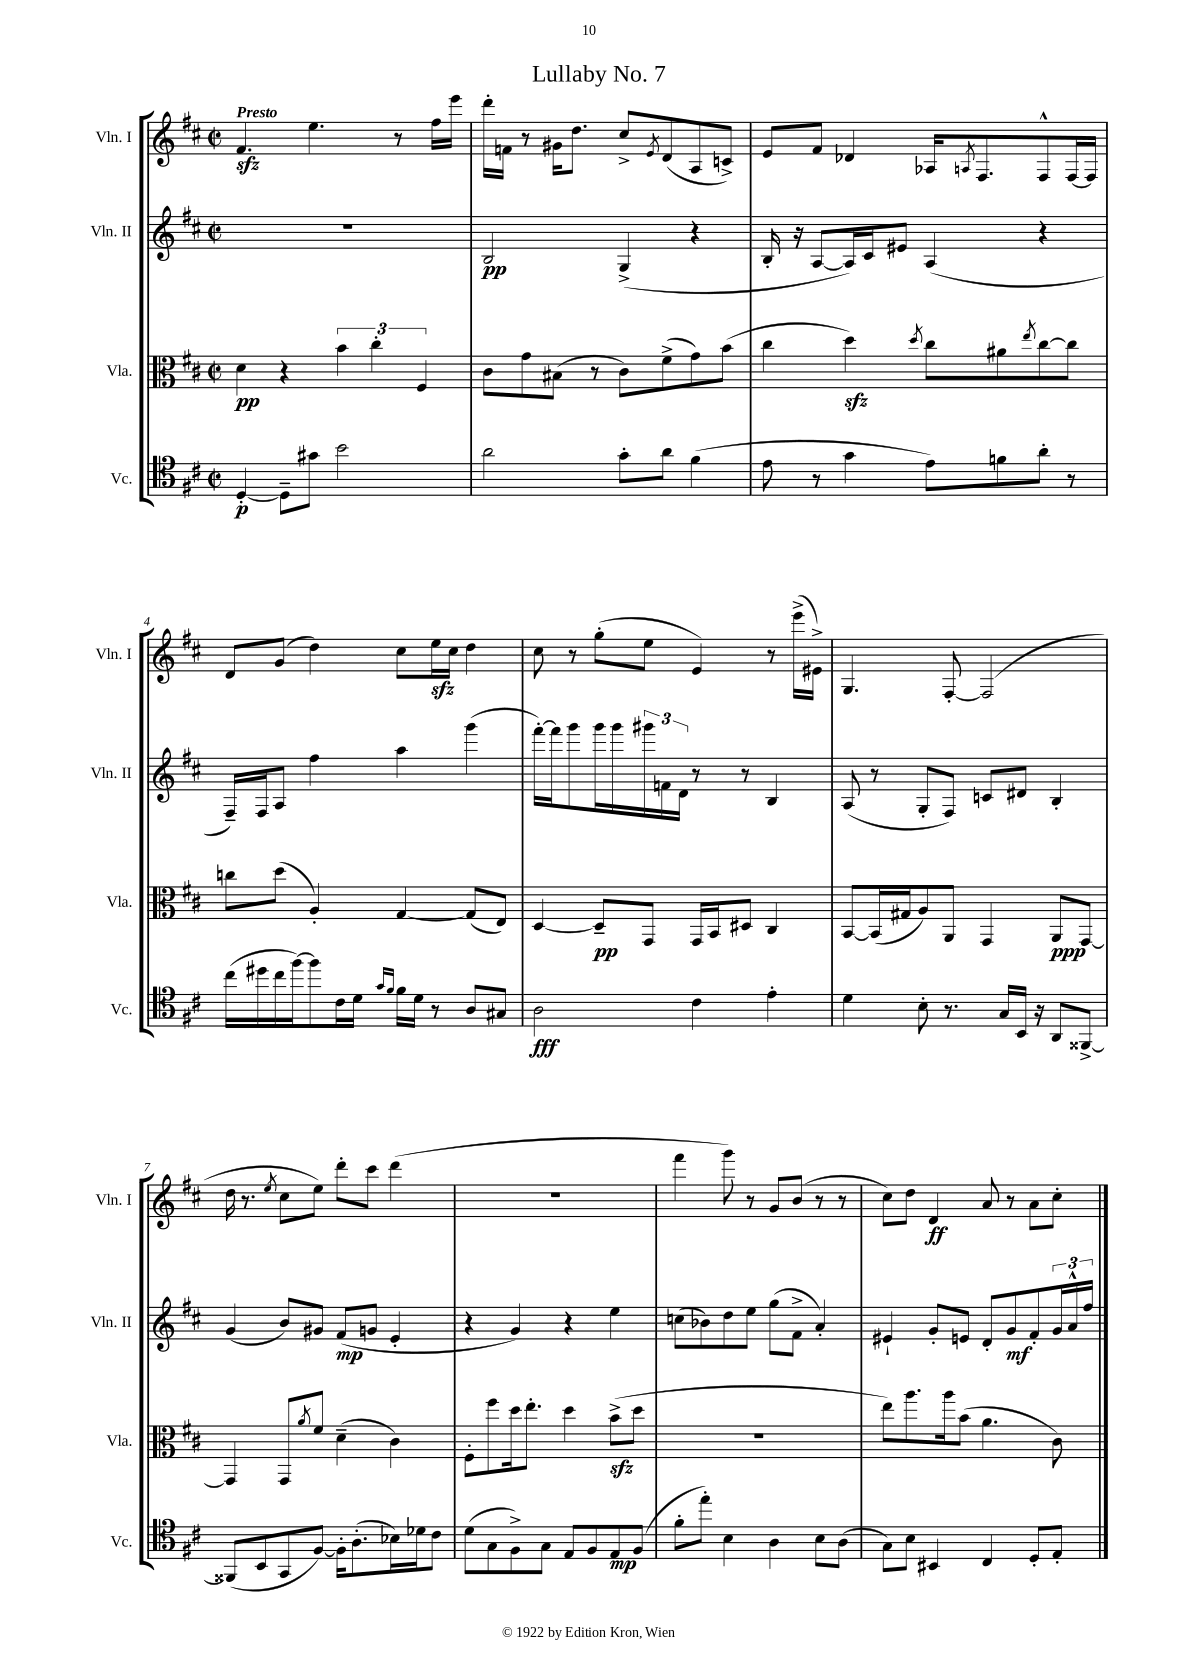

**kern	**dynam	**kern	**dynam	**kern	**dynam	**kern	**dynam
*part4	*part4	*part3	*part3	*part2	*part2	*part1	*part1
*staff4	*staff4	*staff3	*staff3	*staff2	*staff2	*staff1	*staff1
*I"Vc.	*	*I"Vla.	*	*I"Vln. II	*	*I"Vln. I	*
*I'Vc.	*	*I'Vla.	*	*I'Vln. II	*	*I'Vln. I	*
*clefC4	*	*clefC3	*	*clefG2	*	*clefG2	*
*k[f#c#]	*	*k[f#c#]	*	*k[f#c#]	*	*k[f#c#]	*
*M2/2	*	*M2/2	*	*M2/2	*	*M2/2	*
*met(c|)	*	*met(c|)	*	*met(c|)	*	*met(c|)	*
=1	=1	=1	=1	=1	=1	=1	=1
!	!	!	!	!	!	!LO:TX:a:B:t=Presto	!
[4D'/	p	4d\	pp	1r	.	4.f#zz/	.
8D~\L]	.	4r	.	.	.	.	.
8g#X\J	.	.	.	.	.	4.ee\	.
2b\	.	6b\	.	.	.	.	.
.	.	6cc#'\	.	.	.	.	.
.	.	.	.	.	.	8r	.
.	.	6F#/	.	.	.	.	.
.	.	.	.	.	.	16ff#\LL	.
.	.	.	.	.	.	16eee\JJ	.
=2	=2	=2	=2	=2	=2	=2	=2
2a\	.	8c#\L	.	2B/	pp	16ddd'\LL	.
.	.	.	.	.	.	16fn\JJ	.
.	.	8g\	.	.	.	8r	.
.	.	(8B#X\J	.	.	.	16g#X\KL	.
.	.	.	.	.	.	8.dd\J	.
.	.	8r	.	.	.	.	.
8g'\L	.	8c#\L)	.	(4G^/	.	8cc#^/L	.
.	.	.	.	.	.	8qe/	.
8a\J	.	(8f#^\	.	.	.	(8d/	.
(4f#\	.	8g\)	.	4r	.	8A/	.
.	.	(8b\J	.	.	.	8cn^/J)	.
=3	=3	=3	=3	=3	=3	=3	=3
8e\	.	4cc#\	.	16B'/	.	8e/L	.
.	.	.	.	16r	.	.	.
8r	.	.	.	[8A/L	.	8f#/J	.
4g\	.	4ddzz\)	.	16A/L])	.	4d-X/	.
.	.	.	.	16c#/J	.	.	.
.	.	.	.	8e#X/J	.	.	.
.	.	8qdd/	.	.	.	.	.
8e\L)	.	8cc#\L	.	(4A/	.	16A-X/KL	.
.	.	.	.	.	.	8qAn/	.
.	.	.	.	.	.	8.F#/	.
8fn\	.	8a#X\	.	.	.	.	.
.	.	8qee/	.	.	.	.	.
8a'\J	.	[8cc#\	.	4r	.	8F#^^/	.
8r	.	8cc#\J]	.	.	.	[16F#/L	.
.	.	.	.	.	.	16F#/JJ]	.
!!LO:LB:g=z
=4	=4	=4	=4	=4	=4	=4	=4
(16cc#\LL	.	8ccn\L	.	16F#~/LL)	.	8d/L	.
16dd#X\	.	.	.	16F#/J	.	.	.
16cc#\	.	(8dd\J	.	8A/J	.	(8g/J	.
[16ff#\J)	.	.	.	.	.	.	.
8ff#\]	.	4A'/)	.	4ff#\	.	4dd\)	.
16c#\L	.	.	.	.	.	.	.
16d\JJ	.	.	.	.	.	.	.
16qqg/LL	.	.	.	.	.	.	.
16qqf#/JJ	.	.	.	.	.	.	.
16f#\LL	.	[4G/	.	4aa\	.	8cc#\L	.
16d\JJ	.	.	.	.	.	.	.
8r	.	.	.	.	.	16eezz\L	.
.	.	.	.	.	.	16cc#\JJ	.
8A/L	.	(8G/L]	.	(4ggg\	.	4dd\	.
8G#X/J	.	8E/J)	.	.	.	.	.
=5	=5	=5	=5	=5	=5	=5	=5
2A\	fff	[4D/	.	[16fff#'\LL)	.	8cc#\	.
.	.	.	.	16fff#\J]	.	.	.
.	.	.	.	8ggg\	.	8r	.
.	.	8D~/L]	pp	16ggg\L	.	(8gg'\L	.
.	.	.	.	16ggg\	.	.	.
.	.	8GG/J	.	24ggg#X\	.	8ee\J	.
.	.	.	.	24fn\	.	.	.
.	.	.	.	24d\JJ	.	.	.
4c#\	.	16GG/LL	.	8r	.	4e/)	.
.	.	16BB/J	.	.	.	.	.
.	.	8D#X/J	.	8r	.	.	.
4e'\	.	4C#/	.	4B/	.	8r	.
.	.	.	.	.	.	(16eee^\LL	.
.	.	.	.	.	.	16e#X^\JJ)	.
=6	=6	=6	=6	=6	=6	=6	=6
4d\	.	[8BB/L	.	(8A/	.	4.G/	.
.	.	(16BB/L]	.	8r	.	.	.
.	.	16G#X/J	.	.	.	.	.
8B'\	.	8A/)	.	8G'/L	.	.	.
8.r	.	8AA/J	.	8F#/J)	.	[8F#'/	.
.	.	4GG/	.	8cn/L	.	(2F#/]	.
16G/LL	.	.	.	.	.	.	.
16BB/JJ	.	.	.	8d#X/J	.	.	.
16r	.	.	.	.	.	.	.
8AA/L	.	8AA/L	ppp	4B'/	.	.	.
[8FF##X^/J	.	[8GG/J	.	.	.	.	.
!!LO:LB:g=z
=7	=7	=7	=7	=7	=7	=7	=7
(8FF##X/L]	.	4GG/]	.	(4g/	.	16dd\	.
.	.	.	.	.	.	8.r	.
8BB/	.	.	.	.	.	.	.
.	.	.	.	.	.	8qee/	.
8GG/	.	8GG/L	.	8b/L)	.	8cc#\L	.
.	.	8qa/	.	.	.	.	.
[8F#/J)	.	8f#/J	.	8g#X/J	.	8ee\J)	.
16F#'\KL]	.	(4d~\	.	(8f#/L	mp	8ddd'\L	.
(8.A'\	.	.	.	.	.	.	.
.	.	.	.	8gn/J	.	8ccc#\J	.
16B-X\L)	.	4c#\)	.	4e'/	.	(4ddd\	.
16d-X\J	.	.	.	.	.	.	.
8c#\J	.	.	.	.	.	.	.
=8	=8	=8	=8	=8	=8	=8	=8
(8d\L	.	8F#'\L	.	4r	.	1r	.
8G\	.	8ff#\	.	.	.	.	.
8F#^\)	.	16dd\k	.	4g/)	.	.	.
.	.	8.ee'\J	.	.	.	.	.
8G\J	.	.	.	.	.	.	.
8E/L	.	4dd\	.	4r	.	.	.
8F#/	.	.	.	.	.	.	.
8E/	mp	(8bzz^\L	.	4ee\	.	.	.
(8F#/J	.	8dd\J	.	.	.	.	.
=9	=9	=9	=9	=9	=9	=9	=9
8f#'\L	.	1r	.	(8ccn\L	.	4fff#\	.
8ee'\J)	.	.	.	8b-X\)	.	.	.
4B\	.	.	.	8dd\	.	8ggg\)	.
.	.	.	.	8ee\J	.	8r	.
4A\	.	.	.	(8gg\L	.	8g/L	.
.	.	.	.	8f#^\J	.	(8b/J	.
8B\L	.	.	.	4a'/)	.	8r	.
(8A\J	.	.	.	.	.	8r	.
=10	=10	=10	=10	=10	=10	=10	=10
8G\L)	.	8ee\L)	.	4e#X`/	.	8cc#\L)	.
8B\J	.	8.aa\	.	.	.	8dd\J	.
4BB#X/	.	.	.	8g'/L	.	4d/	ff
.	.	16aa\k	.	.	.	.	.
.	.	(8b\J	.	8en/J	.	.	.
4C#/	.	4.a\	.	8d'/L	.	8a/	.
.	.	.	.	8g/	mf	8r	.
8D'/L	.	.	.	8f#'/	.	8a\L	.
8E'/J	.	8c#\)	.	24g/L	.	8cc#'\J	.
.	.	.	.	24a^^/	.	.	.
.	.	.	.	24ff#/JJ	.	.	.
==	==	==	==	==	==	==	==
*-	*-	*-	*-	*-	*-	*-	*-
